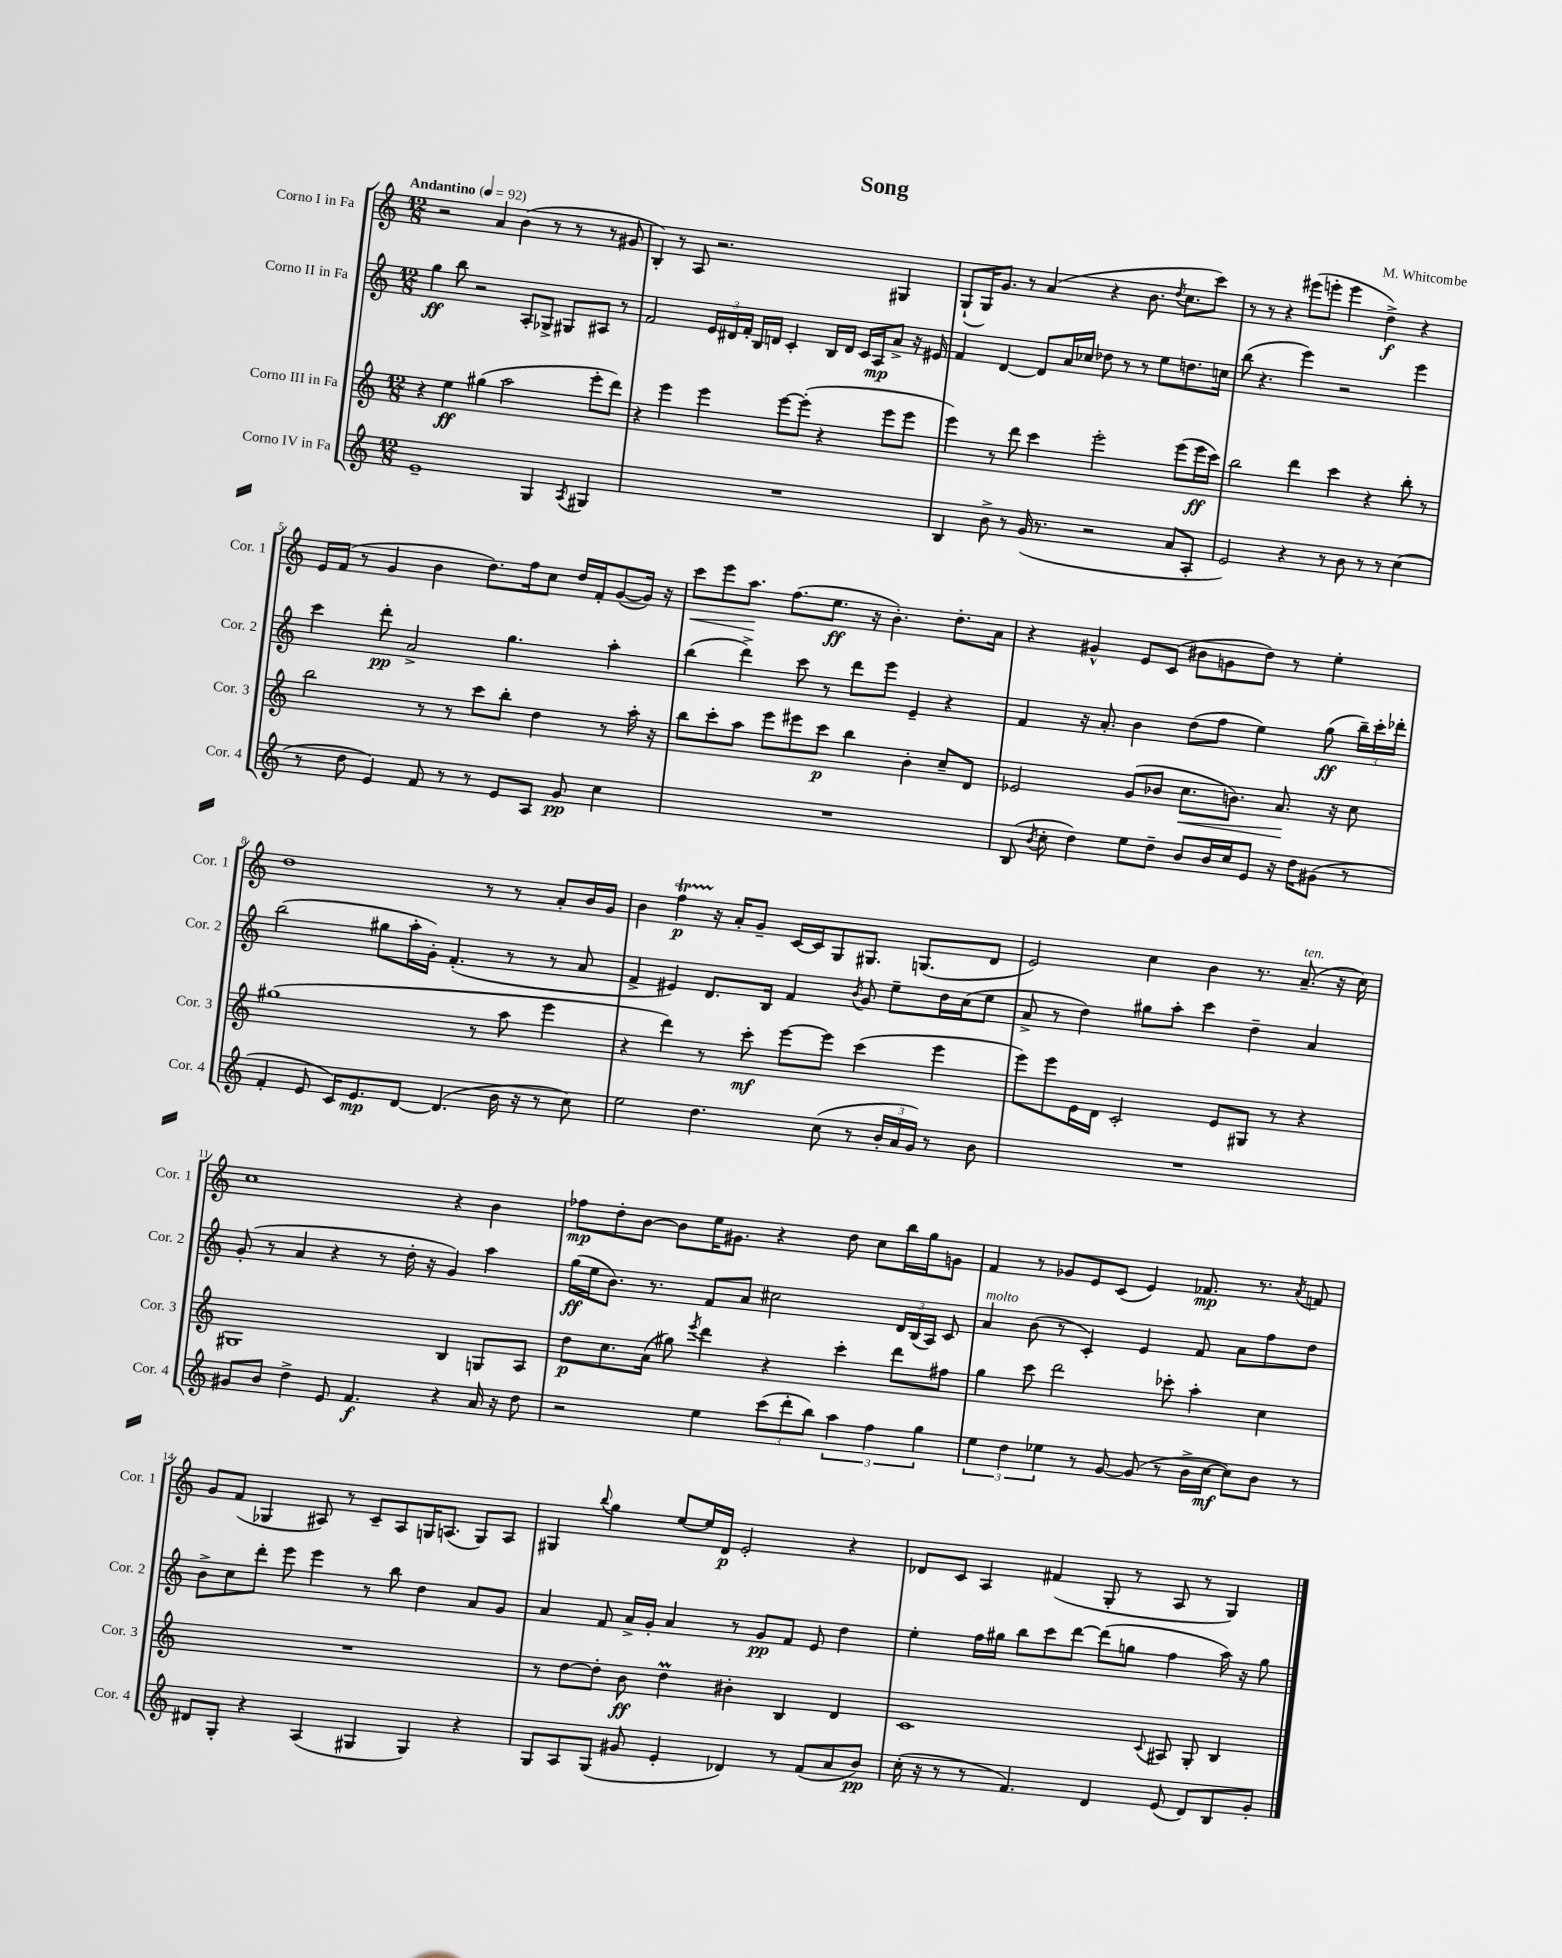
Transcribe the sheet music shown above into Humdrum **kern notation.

**kern	**dynam	**kern	**dynam	**kern	**dynam	**kern	**dynam
*part4	*part4	*part3	*part3	*part2	*part2	*part1	*part1
*staff4	*staff4	*staff3	*staff3	*staff2	*staff2	*staff1	*staff1
*I"Corno IV in Fa	*	*I"Corno III in Fa	*	*I"Corno II in Fa	*	*I"Corno I in Fa	*
*I'Cor. 4	*	*I'Cor. 3	*	*I'Cor. 2	*	*I'Cor. 1	*
*clefG2	*	*clefG2	*	*clefG2	*	*clefG2	*
*k[]	*	*k[]	*	*k[]	*	*k[]	*
*M12/8	*	*M12/8	*	*M12/8	*	*M12/8	*
*MM92	*	*MM92	*	*MM92	*	*MM92	*
=1	=1	=1	=1	=1	=1	=1	=1
!	!	!	!	!	!	!LO:TX:a:B:t=Andantino	!
1e~	.	4r	.	4gg\	ff	2r	.
.	.	4ee\	ff	8bb\	.	.	.
.	.	.	.	2r	.	.	.
.	.	(4gg#X\	.	.	.	4a/	.
.	.	2aa\	.	.	.	(4b\	.
.	.	.	.	8A'/L	.	.	.
4G/	.	.	.	8G-X^/J	.	8r	.
.	.	.	.	8G#X/L	.	8r	.
8qA/	.	.	.	.	.	.	.
4G#X/	.	8eee'\L	.	8A#X/J	.	8r	.
.	.	8ddd\J)	.	8r	.	8g#X/	.
=2	=2	=2	=2	=2	=2	=2	=2
1.r	.	4r	.	2f/	.	4B'/)	.
.	.	4eee\	.	.	.	8r	.
.	.	.	.	.	.	8A/	.
.	.	4eee\	.	24e/LL	.	2.r	.
.	.	.	.	24d#X/	.	.	.
.	.	.	.	24f'/JJ	.	.	.
.	.	.	.	16B/LL	.	.	.
.	.	.	.	16dn/JJ	.	.	.
.	.	[8eee\L	.	4c'/	.	.	.
.	.	(8eee'\J]	.	.	.	.	.
.	.	4r	.	16B/LL	.	.	.
.	.	.	.	16d/JJ	.	.	.
.	.	.	.	16c/LL	.	.	.
.	.	.	.	16A/J	mp	.	.
.	.	8eee\L	.	8a^/J	.	4G#X/	.
.	.	8eee\J	.	16r	.	.	.
.	.	.	.	16e#X/	.	.	.
=3	=3	=3	=3	=3	=3	=3	=3
4B/	.	4eee\)	.	4f/	.	(8G`/L	.
.	.	.	.	.	.	16G/K)	.
.	.	.	.	.	.	8.g/J	.
8b^\	.	8r	.	[4d/	.	.	.
8r	.	8ddd\	.	.	.	8r	.
(16g/	.	4ccc\	.	8d/L]	.	(4a/	.
8.r	.	.	.	.	.	.	.
.	.	.	.	16a/L	.	.	.
.	.	.	.	16cc-X/JJ	.	.	.
2r	.	2eee'\	.	8dd-X\	.	4r	.
.	.	.	.	8r	.	.	.
.	.	.	.	8r	.	8.b\	.
.	.	.	.	8ee\L	.	.	.
.	.	.	.	.	.	8qdd/	.
.	.	.	.	.	.	8.cc\L	.
8a/L	.	(8eee\L	.	8.ddn\	.	.	.
8A'/J	.	16eee\L	ff	.	.	8ccc\J)	.
.	.	16ccc\JJ)	.	16ccn\Jk	.	.	.
=4	=4	=4	=4	=4	=4	=4	=4
2e/)	.	2bb\	.	(8bb\	.	8r	.
.	.	.	.	4.r	.	8r	.
.	.	.	.	.	.	4r	.
4r	.	4ddd\	.	4eee\)	.	(8eee#X\L	.
.	.	.	.	.	.	8eeen'\J	.
8r	.	4ccc\	.	2r	.	4eee\	.
8b\	.	.	.	.	.	.	.
8r	.	4r	.	.	.	4dd^\)	f
8r	.	.	.	.	.	.	.
(4cc\	.	8bb'\	.	4eee\	.	4r	.
.	.	8r	.	.	.	.	.
!!LO:LB:g=z
=5	=5	=5	=5	=5	=5	=5	=5
8r	.	2bb\	.	4ccc\	.	16e/LL	.
.	.	.	.	.	.	(16f/JJ	.
8dd\	.	.	.	.	.	8r	.
4e/)	.	.	.	8ddd'\	pp	4g/	.
.	.	.	.	2a^/	.	.	.
8f/	.	8r	.	.	.	4b\	.
8r	.	8r	.	.	.	.	.
8r	.	8ccc\L	.	.	.	8.dd\L)	.
8e/L	.	8bb'\J	.	4.gg\	.	.	.
.	.	.	.	.	.	16ff\k	.
8A/J	.	4dd\	.	.	.	8cc\J	.
8g/	pp	.	.	.	.	16dd/LL	.
.	.	.	.	.	.	16f'/J	.
4cc\	.	8r	.	4aa'\	.	([8g/	.
.	.	16aa'\	.	.	.	16g/Jk])	.
.	.	16r	.	.	.	16r	.
=6	=6	=6	=6	=6	=6	=6	=6
!	!	!	!	!	!	!	!LO:HP:b
1.r	.	8bb\L	.	(4bb\	.	8ccc\L	<
.	.	8ccc'\	.	.	.	8eee\	.
.	.	8aa\J	.	4ddd^\)	.	8.aa\J	.
.	.	8eee\L	.	.	.	.	.
.	.	.	.	.	.	(8.ff\L	[
.	.	8eee#X\	.	8ccc\	.	.	.
.	.	8ccc\J	p	8r	.	8.ee\J	ff
.	.	4bb\	.	8ddd\L	.	.	.
.	.	.	.	.	.	16r	.
.	.	.	.	8eee\J	.	4.b'\)	.
.	.	4b'\	.	4e~/	.	.	.
.	.	8cc~/L	.	4r	.	8.dd'\L	.
.	.	8d/J	.	.	.	.	.
.	.	.	.	.	.	16a\Jk	.
=7	=7	=7	=7	=7	=7	=7	=7
(8B/	.	2e-X/	.	4f/	.	4r	.
8qb/	.	.	.	.	.	.	.
8cc'\	.	.	.	.	.	.	.
4dd\)	.	.	.	16r	.	4g#X^^/	.
.	.	.	.	8.a'/	.	.	.
8ee\L	.	(8g/L	.	4b\	.	8e/L	.
8dd~\J	.	8b-X/J	.	.	.	(8c/J	.
!	!	!	!LO:HP:b	!	!	!	!
8b/L	.	8.cc\L	<	(8dd\L	.	8b#X\L	.
16b/L	.	.	.	8ff\J	.	8gn\	.
16cc/J	.	8.bn\J)	.	.	.	.	.
8e/J	.	.	.	4ee\)	.	8dd\J)	.
16r	.	8.a/	.	.	.	8r	.
16dd\KL	.	.	.	.	.	.	.
(8g#X\J	.	.	.	(8gg\	ff	4ee'\	.
.	.	16r	[	.	.	.	.
8r	.	8cc\	.	24bb~\LL)	.	.	.
.	.	.	.	24ccc'\	.	.	.
.	.	.	.	24ddd-X'\JJ	.	.	.
!!LO:LB:g=z
=8	=8	=8	=8	=8	=8	=8	=8
4f'/	.	(1gg#X	.	(2bb\	.	1dd	.
8e/	.	.	.	.	.	.	.
16c/KL)	.	.	.	.	.	.	.
8.e/	mp	.	.	.	.	.	.
.	.	.	.	8gg#X\L	.	.	.
[8d/J	.	.	.	16aa'\L	.	.	.
.	.	.	.	16g'\JJ)	.	.	.
(4.d/]	.	.	.	(4.f'/	.	.	.
.	.	8r	.	.	.	8r	.
16b\	.	8aa\	.	8r	.	8r	.
16r	.	.	.	.	.	.	.
8r	.	4eee\	.	8r	.	8a'/L	.
8cc\)	.	.	.	8a/	.	16b/L	.
.	.	.	.	.	.	16g/JJ	.
=9	=9	=9	=9	=9	=9	=9	=9
2ee\	.	4r	.	4f^/	.	4b\	.
.	.	4ddd\)	.	4e#X/)	.	4ffT\	p
4.dd\	.	8r	.	8.d/L	.	16r	.
.	.	.	.	.	.	16a'/KL	.
.	.	8ccc'\	mf	.	.	8g~/J	.
.	.	.	.	16B/Jk	.	.	.
.	.	[8eee\L	.	4f/	.	[16c/LL	.
.	.	.	.	.	.	16c/J]	.
(8cc\	.	8eee\J]	.	.	.	8G/	.
.	.	.	.	8qb/	.	.	.
8r	.	(4ccc\	.	8g/	.	8.G#X/J	.
24b'/LL	.	.	.	8ee~\L	.	.	.
24a/	.	.	.	.	.	.	.
.	.	.	.	.	.	(8.Gn/L	.
24g/JJ)	.	.	.	.	.	.	.
8r	.	4eee\	.	16dd\L	.	.	.
.	.	.	.	(16cc\J	.	.	.
8b\	.	.	.	8ee\J	.	8d/J	.
=10	=10	=10	=10	=10	=10	=10	=10
1.r	.	8eee\L)	.	8a^/	.	2e/)	.
.	.	8eee\	.	8r	.	.	.
.	.	16e\L	.	4dd\)	.	.	.
.	.	16d\JJ	.	.	.	.	.
.	.	2c'/	.	.	.	.	.
.	.	.	.	8gg#X\L	.	4cc\	.
.	.	.	.	8aa'\J	.	.	.
.	.	.	.	4ccc\	.	4b\	.
.	.	8e/L	.	.	.	.	.
.	.	8G#X/J	.	4dd~\	.	8.r	.
.	.	8r	.	.	.	.	.
!	!	!	!	!	!	!LO:TX:a:i:t=ten.	!
.	.	.	.	.	.	(8.a~/	.
.	.	4r	.	4a/	.	.	.
.	.	.	.	.	.	16r	.
.	.	.	.	.	.	16cc\)	.
!!LO:LB:g=z
=11	=11	=11	=11	=11	=11	=11	=11
8g#X/L	.	1G#X	.	(8g'/	.	1cc	.
8b/J	.	.	.	8r	.	.	.
4dd^\	.	.	.	4a/	.	.	.
8e/	.	.	.	4r	.	.	.
4.f/	f	.	.	.	.	.	.
.	.	.	.	8r	.	.	.
.	.	.	.	16dd'\	.	.	.
.	.	.	.	16r	.	.	.
4r	.	4B/	.	4g/)	.	4r	.
16a/	.	8Gn/L	.	4aa\	.	4b\	.
16r	.	.	.	.	.	.	.
8dd\	.	8A/J	.	.	.	.	.
=12	=12	=12	=12	=12	=12	=12	=12
2r	.	8dd\L	p	(16gg\LL	ff	8ff-X\L	mp
.	.	.	.	16ee\J	.	.	.
.	.	8.cc\	.	8.b\J)	.	8dd'\	.
.	.	.	.	.	.	[8b\J	.
.	.	(16a\Jk	.	8.r	.	.	.
.	.	8gg#X\)	.	.	.	8b\L]	.
.	.	8qeee/	.	.	.	.	.
4ee\	.	4ddd\	.	8f/L	.	16ee\K	.
.	.	.	.	.	.	8.g#X\J	.
.	.	.	.	8a/J	.	.	.
(12ccc\L	.	4r	.	2cc#X\	.	4r	.
12ddd'\	.	.	.	.	.	.	.
12bb\J)	.	.	.	.	.	.	.
6aa\	.	4ccc'\	.	.	.	8dd\	.
.	.	.	.	.	.	8cc\L	.
6ff\	.	.	.	.	.	.	.
.	.	8ddd\L	.	24d/LL	.	16bb\L	.
.	.	.	.	(24B/	.	.	.
.	.	.	.	.	.	16gg\J	.
6gg\	.	.	.	24A/JJ)	.	.	.
.	.	8ff#X\J	.	8c/	.	8gn\J	.
=13	=13	=13	=13	=13	=13	=13	=13
!	!	!	!	!LO:TX:a:i:t=molto	!	!	!
6ee\	.	4gg\	.	4a/	.	4f/	.
6dd\	.	.	.	.	.	.	.
.	.	8ccc\	.	(8b\	.	8r	.
6ee-X\	.	.	.	.	.	.	.
.	.	2ddd\	.	8r	.	8g-X/L	.
8r	.	.	.	4c'/)	.	8e/	.
[8g/	.	.	.	.	.	(8c/J	.
(8g/]	.	.	.	4e/	.	4e/)	.
8r	.	8ccc-X'\	.	.	.	.	.
16b^\LL	.	4aa'\	.	8f/	.	8.f-X/	mp
[16cc\JJ	mf	.	.	.	.	.	.
8cc\L])	.	.	.	8a\L	.	.	.
.	.	.	.	.	.	8.r	.
8b\J	.	4cc\	.	8ff\	.	.	.
.	.	.	.	.	.	8qa/	.
8r	.	.	.	8dd\J	.	8fn/	.
!!LO:LB:g=z
=14	=14	=14	=14	=14	=14	=14	=14
8d#X/L	.	1.r	.	8b^\L	.	8g/L	.
8G'/J	.	.	.	8cc\	.	(8f/J	.
4r	.	.	.	8ddd'\J	.	4G-X/	.
.	.	.	.	8eee\	.	.	.
(4A/	.	.	.	4eee\	.	8A#X/)	.
.	.	.	.	.	.	8r	.
4G#X/	.	.	.	8r	.	8c~/L	.
.	.	.	.	8bb\	.	8A#/	.
4G#/)	.	.	.	4dd\	.	16Gn/K	.
.	.	.	.	.	.	(8.An/J	.
4r	.	.	.	8a/L	.	8G/L)	.
.	.	.	.	8g/J	.	8A/J	.
=15	=15	=15	=15	=15	=15	=15	=15
8G/L	.	8r	.	4a/	.	4G#X/	.
8A/	.	[8dd\L	.	.	.	.	.
.	.	.	.	.	.	8qqbb/	.
(8G/J	.	8dd'\J]	.	8f/	.	4gg\	.
8g#X/	.	8b\	ff	16a^/LL	.	.	.
.	.	.	.	16g'/JJ	.	.	.
4e'/	.	4ddM\	.	4a/	.	[8ee/L	.
.	.	.	.	.	.	16ee/L]	.
.	.	.	.	.	.	16d/JJ	p
4d-X/)	.	4b#X'\	.	8r	.	2e'/	.
.	.	.	.	8g/L	pp	.	.
8r	.	4B/	.	8f/J	.	.	.
(8f/L	.	.	.	8e/	.	.	.
8a/	.	4d/	.	4dd\	.	4r	.
8b/J)	pp	.	.	.	.	.	.
=16	=16	=16	=16	=16	=16	=16	=16
(16cc'\	.	1c	.	4ee'\	.	8d-X/L	.
16r	.	.	.	.	.	.	.
8r	.	.	.	.	.	8c/J	.
8r	.	.	.	16ff\LL	.	4A/	.
.	.	.	.	16gg#X\JJ	.	.	.
4.f/)	.	.	.	8bb\L	.	.	.
.	.	.	.	8ccc\	.	(4f#X/	.
.	.	.	.	[8ddd\J	.	.	.
4d/	.	.	.	(8ddd\L]	.	8G'/	.
.	.	.	.	8ggn\J	.	8r	.
.	.	8qqc/	.	.	.	.	.
(8e/	.	8A#X/	.	4ff\	.	8A/	.
8d/L)	.	8G'/	.	.	.	8r	.
8B/	.	4B/	.	16aa\)	.	4G/)	.
.	.	.	.	16r	.	.	.
8g'/J	.	.	.	8gg\	.	.	.
==	==	==	==	==	==	==	==
*-	*-	*-	*-	*-	*-	*-	*-
